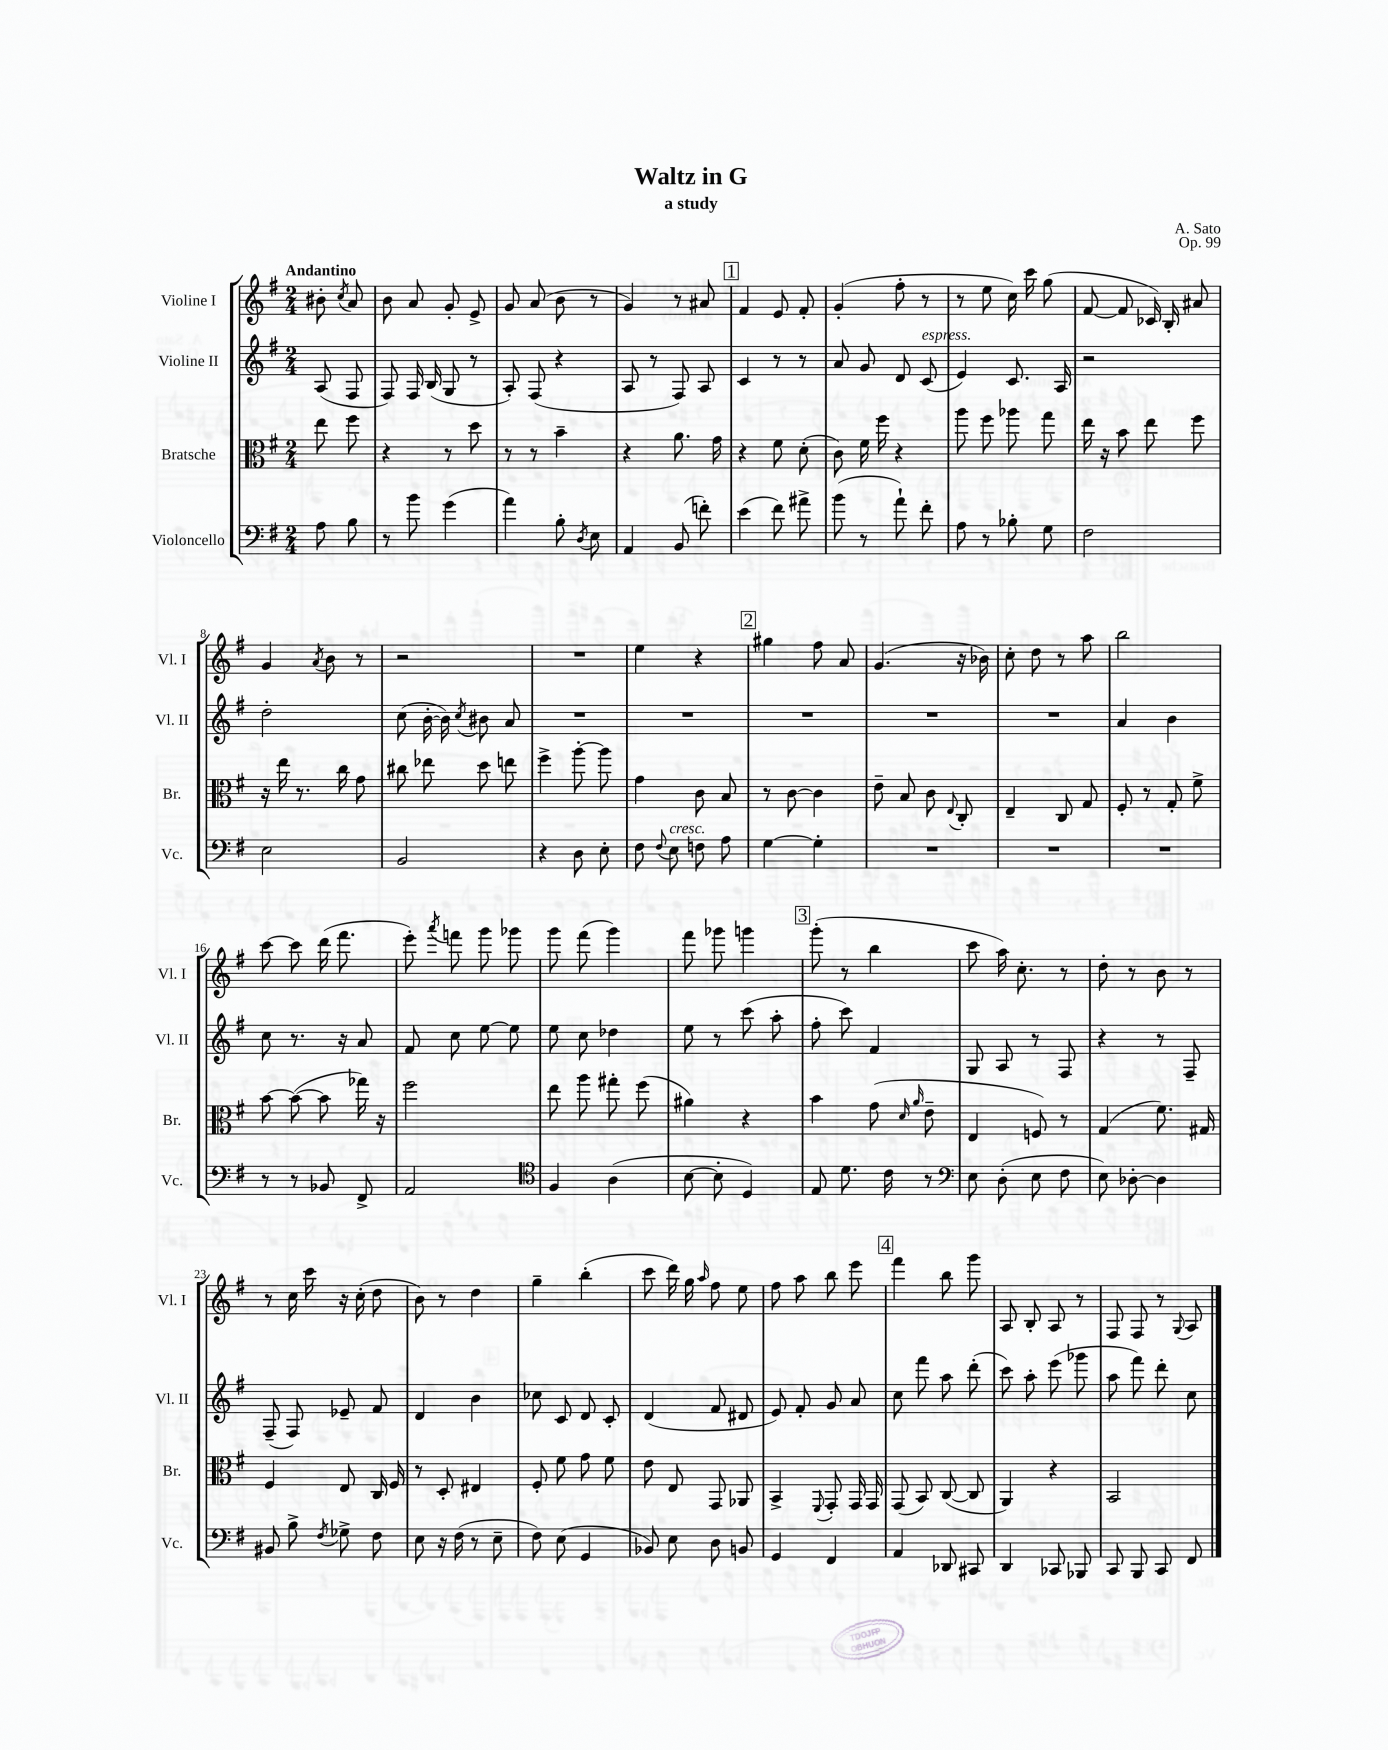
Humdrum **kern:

**kern	**kern	**kern	**kern
*staff4	*staff3	*staff2	*staff1
*clefF4	*clefC3	*clefG2	*clefG2
*k[f#]	*k[f#]	*k[f#]	*k[f#]
*M2/4	*M2/4	*M2/4	*M2/4
8A	8ee	(8A	8b#'
.	.	.	8qcc
8B	8ff#	8F#	8a
=	=	=	=
8r	4r	8F#)	8b
8b	.	16F#	8a
.	.	(16B	.
(4g	8r	8G	8g'
.	8dd	8r	8e^
=	=	=	=
4a)	8r	8A')	8g
.	8r	(8F#	(8a
8B'	4b~	4r	8b
8qD	.	.	.
8E	.	.	8r
=	=	=	=
4AA	4r	8A	4g)
.	.	8r	.
(8BB	8.a	8F#)	8r
8f')	.	8A	8a#
.	16g	.	.
=	=	=	=
(4e	4r	4c	4f#
8f#)	8f#	8r	8e
8a#^	(8d'	8r	8f#'
=	=	=	=
(8b	8c)	8a	(4g'
8r	16f#	8g	.
.	16ff#	.	.
8a`)	4r	8d	8ff#'
8f#'	.	(8c	8r
=	=	=	=
8A	8aa	4e)	8r
8r	8ff#	.	8ee
8B-'	8aa-	8.c	16cc)
.	.	.	16ccc
8G	8gg	.	(8gg
.	.	16A	.
=	=	=	=
2F#	16ee	2r	[8f#
.	16r	.	.
.	8b	.	8f#]
.	8ee	.	16c-)
.	.	.	16B'
.	8ff#	.	8a#
=	=	=	=
2E	16r	2dd'	4g
.	16ee	.	.
.	8.r	.	.
.	.	.	8qa
.	.	.	8b
.	16cc	.	.
.	8g	.	8r
=	=	=	=
2BB	8cc#	(8cc	2r
.	8ee-	[16b'	.
.	.	16b])	.
.	.	8qcc	.
.	8dd	8b#	.
.	8ee	8a	.
=	=	=	=
4r	4ff#^	2r	2r
8D	[8aa'	.	.
8E'	8aa]	.	.
=	=	=	=
8F#	4g	2r	4ee
8qqF#	.	.	.
8E	.	.	.
8F	8c	.	4r
8A	8B	.	.
=	=	=	=
[4G	8r	2r	4gg#
.	[8c	.	.
4G']	4c]	.	8ff#
.	.	.	8a
=	=	=	=
2r	8e~	2r	(4.g
.	8B	.	.
.	8c	.	.
.	8qqE	.	.
.	8C'	.	16r
.	.	.	16b-)
=	=	=	=
2r	4E~	2r	8cc'
.	.	.	8dd
.	8C	.	8r
.	8G	.	8aa
=	=	=	=
2r	8F#'	4a	2bb
.	8r	.	.
.	8G'	4b	.
.	8f#^	.	.
=	=	=	=
8r	[8b	8cc	[8ccc
8r	(8b_	8.r	8ccc]
8BB-	8b]	.	(16ddd
.	.	16r	8.fff#
8FF#^	16gg-)	8a	.
.	16r	.	.
=	=	=	=
2AA	2ff#	8f#	8eee')
.	.	.	8qaaa
.	.	8cc	8fff
.	.	[8ee	8ggg
.	.	8ee]	8ggg-
=	=	=	=
*clefC4	*	*	*
4F#	8ee	8ee	8ggg
.	8aa	8cc	(8fff#
(4A	8gg#'	4dd-	4ggg)
.	(8ff#	.	.
=	=	=	=
[8B	4a#)	8ee	8fff#
8B']	.	8r	8ggg-
4D)	4r	(8ccc	4ggg
.	.	8aa'	.
=	=	=	=
8E	4b	8ff#'	(8ggg'
8.d	.	8ccc)	8r
.	(8g	4f#	4bb
16c	.	.	.
.	16qqd	.	.
.	16qqa	.	.
8r	8e~	.	.
=	=	=	=
*clefF4	*	*	*
8E	4E	8G	8ccc
(8D'	.	8A	16aa)
.	.	.	8.cc'
8E	8F)	8r	.
8F#	8r	8F#	8r
=	=	=	=
8E)	(4G	4r	8dd'
[8D-'	.	.	8r
4D-]	8.f#)	8r	8b
.	.	8F#~	8r
.	16G#	.	.
=	=	=	=
8BB#	4F#	(8F#~	8r
8B^	.	8F#)	16cc
.	.	.	16ccc
8qF#	.	.	.
8G-^	8E	8e-~	16r
.	.	.	(16cc'
8F#	16C	8f#	8dd
.	16F#	.	.
=	=	=	=
8E	8r	4d	8b)
16r	8D'	.	8r
(16F#	.	.	.
8r	4E#	4b	4dd
8E~	.	.	.
=	=	=	=
8F#)	8F#'	8cc-	4gg~
(8E	8f#	8c	.
4GG	8g	8d	(4bb'
.	8f#	8c'	.
=	=	=	=
8BB-)	8e	(4d	8ccc
8E	8E	.	16ddd)
.	.	.	16gg
.	.	.	16qqaa
8D	8GG	8f#	8ff#
8BB	8AA-	8d#	8ee
=	=	=	=
4GG	4BB^	8e)	8ff#
.	.	8f#'	8aa
.	8qqFF#	.	.
4FF#	8GG'	8g	8bb
.	16GG	8a	8eee
.	16GG	.	.
=	=	=	=
4AA	(8GG	8cc	4fff#
.	8BB)	8fff#	.
8DD-	([8C	8aa	8bb
8CC#	8C]	(8ddd'	8ggg
=	=	=	=
4DD	4AA)	8ccc)	8A
.	.	8aa'	8B'
8CC-	4r	(8eee	8A
8BBB-	.	8ggg-	8r
=	=	=	=
8CC	2BB	8aa	8F#
8BBB	.	8fff#)	8F#
8CC	.	8ddd'	8r
.	.	.	8qqG
8FF#	.	8cc	8A
==	==	==	==
*-	*-	*-	*-
